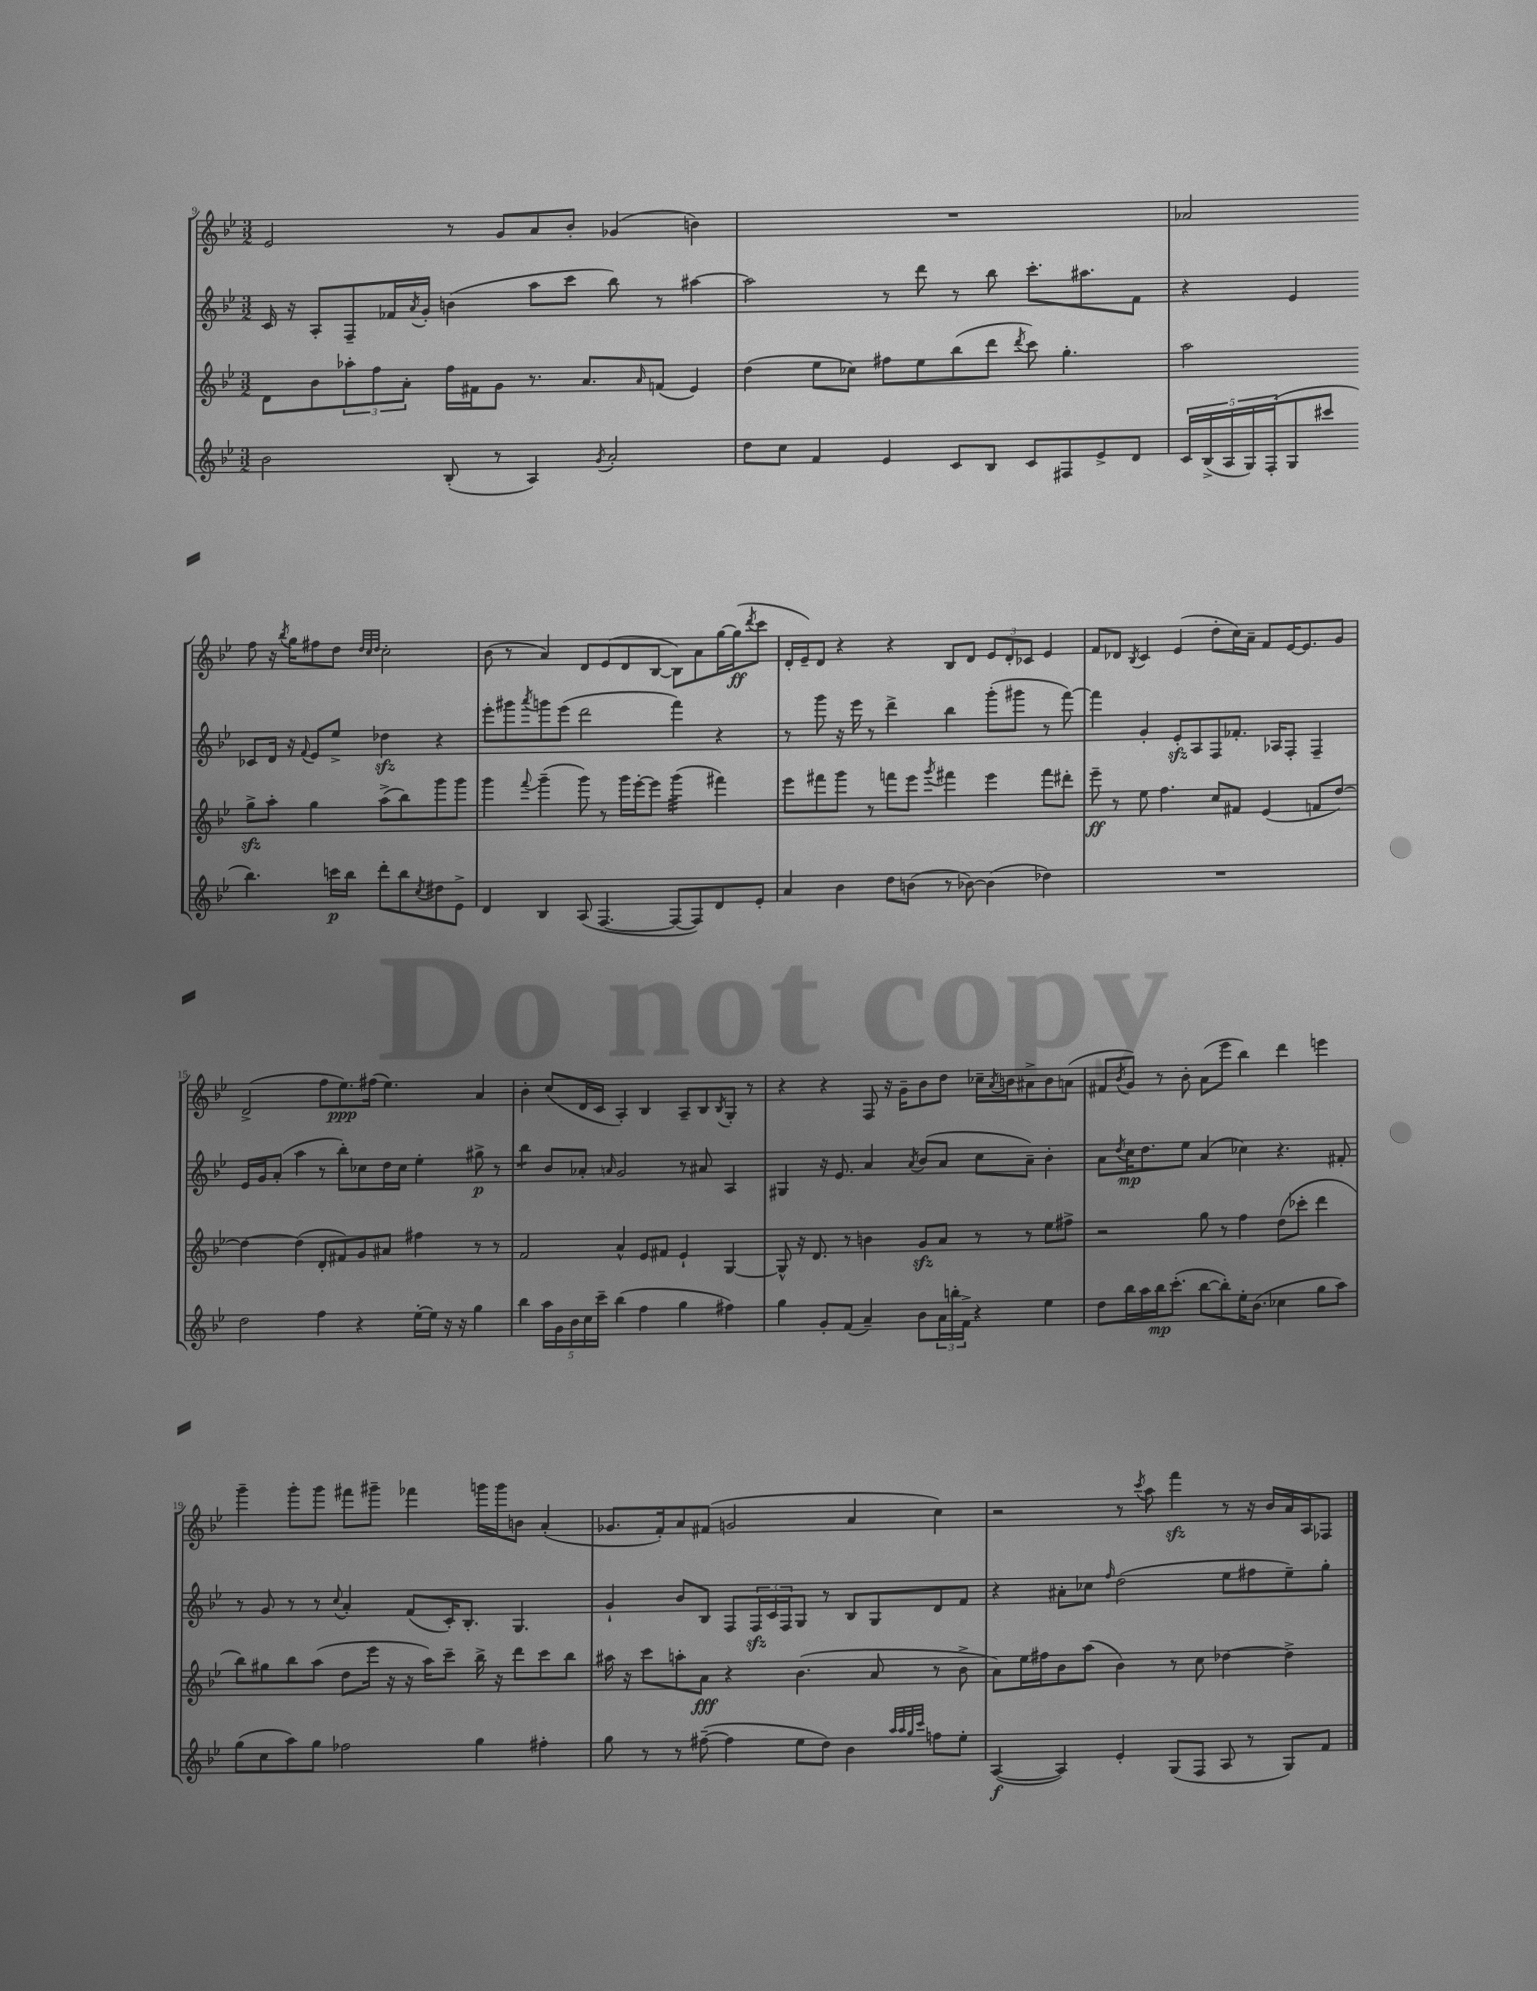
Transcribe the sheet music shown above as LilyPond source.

<<
\new StaffGroup <<
\new Staff = "s0" {
    \clef treble \key bes \major \numericTimeSignature \time 3/2
    ees'2 r8 g'8 a'8 bes'8-. ges'4( b'4) |
    R1. |
    aes'2 f''8 r16 \acciaccatura { bes''8 } g''16 fis''8 d''8 \grace { d''32 c''32 d''32 } c''2-. |
    bes'8( r8 a'4) d'8 ees'8( d'8 bes8~ bes8) a'8 g''16~ g''16\ff( \acciaccatura { d'''8 } c'''8 |
    d'16-. ees'16--) d'8 r4 r4 bes8 d'8 \tuplet 3/2 { ees'8 d'8-. ces'8 } ees'4 |
    f'8 des'8 \acciaccatura { bes8 } c'4 ees'4( d''8-. c''16) a'16-- f'8 ees'16~ ees'8. g'8 |
    d'2->( f''8 ees''8.\ppp) fis''16( ees''4.) a'4 |
    bes'4-. c''8( d'16 c'16 a4-.) bes4 a8-- bes8 \acciaccatura { bes8 } g8-. r8 |
    r4 r4 f8 r16 g'16-- bes'8 d''8 ces''16-- \acciaccatura { a'8 } b'16 ais'8-> b'8 a'8( |
    fis'8 \acciaccatura { bes'8 } g'8) r8 bes'8-. a'8( ees'''8 bes''4) d'''4 e'''4 |
    g'''4-- g'''8-. g'''8 fis'''8 gis'''8-- fes'''4 g'''16 g'''16 b'8 a'4-.( |
    ges'8. f'16-.) a'8 fis'8( g'2 a'4 c''4) |
    r2 r8 \acciaccatura { c'''8 } a''8 f'''4\sfz r8 r16 bes'16 a'16 a16 fes8 \bar "|." |
}
\new Staff = "s1" {
    \clef treble \key bes \major \numericTimeSignature \time 3/2
    c'16 r16 a8-. f8-- fes'16 \acciaccatura { a'8 } g'16-. b'4( a''8 c'''8 bes''8) r8 ais''4~ |
    ais''2 r8 d'''8 r8 bes''8 c'''8.-. ais''8. f'8 |
    r4 ees'4 ces'8 d'16 r16 \appoggiatura { f'8 } ees'8 ees''8-> des''4\sfz r4 |
    ees'''8-. gis'''8 \acciaccatura { a'''8 } g'''8 ees'''8( d'''2 f'''4) r4 |
    r8 g'''8 r16 ees'''16 r8 d'''4-> bes''4 g'''8-.( gis'''8 r8 f'''8~) |
    f'''4 g'4-. ees'8-.\sfz a8 f8 fes'8.-. aes16 f8-. f4-- |
    ees'16 g'16 a'8-.( a''4 r8 bes''8-.) ces''8 d''16 ces''16 ees''4-. gis''8->\p r8 |
    bes''4:8 bes'8 aes'8-. \grace { a'16 } g'2 r8 ais'8 a4 |
    gis4 r16 ees'8. a'4 \acciaccatura { a'8 } bes'8( a'8 c''8 a'8--) bes'4-. |
    a'8 \acciaccatura { d''8 } c''16\mp d''8. ees''8 a'4( ces''4) r4. fis'8-. |
    r8 g'8 r8 r8 \appoggiatura { c''8 } a'4-. f'8( c'16-.) bes8.-. g4. |
    g'4-! bes'8 bes8 f8 \tuplet 3/2 { f16\sfz c'16 f16 } g8 r8 bes8 g8 d'8 f'8 |
    r4 ais'8-. ces''8 \grace { f''16 } d''2( ees''8 fis''8 ees''8--) g''8-. \bar "|." |
}
\new Staff = "s2" {
    \clef treble \key bes \major \numericTimeSignature \time 3/2
    d'8 bes'8 \tuplet 3/2 { aes''8-. f''8 a'8-. } f''16 fis'16 g'8 r8. a'8. \grace { a'16 } f'8( ees'4) |
    d''4( ees''8 ces''8) fis''8 ees''8 bes''8( d'''8 \acciaccatura { d'''8 } c'''8) g''4.-. |
    a''2 g''8->\sfz a''8-. g''4 a''8->( bes''8) g'''8 g'''8 |
    g'''4 \appoggiatura { f'''8 } g'''4--( g'''8) r8 g'''16 ees'''16~-. ees'''8 g'''4:32( fis'''4) |
    ees'''8 fis'''8 g'''8 r8 f'''8 ees'''8 \acciaccatura { g'''8 } fis'''4 ees'''4 fis'''8 dis'''8-. |
    ees'''8--\ff r8 ees''8 f''4. c''8 fis'8 ees'4( f'8 d''8~) |
    d''4~ d''4( d'8-. fis'8) g'8 ais'8 fis''4 r8 r8 |
    f'2 a'4-^ ees'8 fis'8 ees'4-! g4~ |
    g8-^ r16 d'8. r8 b'4 g'8\sfz a'8 r8 r8 ees''8 fis''8-> |
    r2 g''8 r8 f''4 d''8( ces'''8-. d'''4 |
    bes''8) gis''8 bes''8 a''8( d''8 ees'''16 r16 r16 a''16) c'''8-- bes''16-> r16 d'''8 c'''8 bes''8 |
    ais''16 r16 c'''8 a''8-. a'8\fff r4 bes'4.( a'8 r8 bes'8-> |
    a'8) ees''16 fis''16 bes'8 a''8( bes'4) r8 c''8 des''4~ des''4-> \bar "|." |
}
\new Staff = "s3" {
    \clef treble \key bes \major \numericTimeSignature \time 3/2
    bes'2 bes8-.( r8 a4) \acciaccatura { g'8 } a'2-. |
    d''8 c''8 f'4 ees'4 c'8 bes8 c'8 fis8 ees'8-> d'8 |
    \tuplet 5/4 { c'16 bes16->( a16 g16) f16-.( } g8 cis'''8 bes''4.) c'''16\p bes''16 d'''8-. bes''8 \acciaccatura { c''8 } dis''8 ees'8-> |
    d'4 bes4 a8( f4.~ f8~ f8) d'8 ees'8-. |
    a'4 bes'4 d''8 b'8( r8 bes'8~) bes'4( des''4) |
    R1. |
    d''2 f''4 r4 ees''16~-. ees''16 r16 r16 g''4 |
    bes''4 \tuplet 5/4 { a''16 g'16 bes'16 c''16 c'''16-- } bes''4( f''4 g''4 fis''4) |
    g''4 g'8-. f'8( a'4--) bes'8 \tuplet 3/2 { a'16 b''16-. f'16-> } r4 ees''4 |
    d''8 bes''16 a''16 bes''16\mp c'''8.-.( bes''8~ bes''8-.) ees''16-. bes'8.( ces''4 g''8 a''8) |
    g''8( c''8 a''8) g''8 fes''2 g''4 fis''4-. |
    g''8 r8 r8 fis''8~--( fis''4 ees''8 d''8) bes'4 \grace { a''32 a''32 g''32 c'''32 } f''8 ees''8-. |
    a4~\f( a4) ees'4-. g8( f8 a8 r8 g8) f'8 \bar "|." |
}
>>
>>
\layout { \context { \Score currentBarNumber = #9 } }
